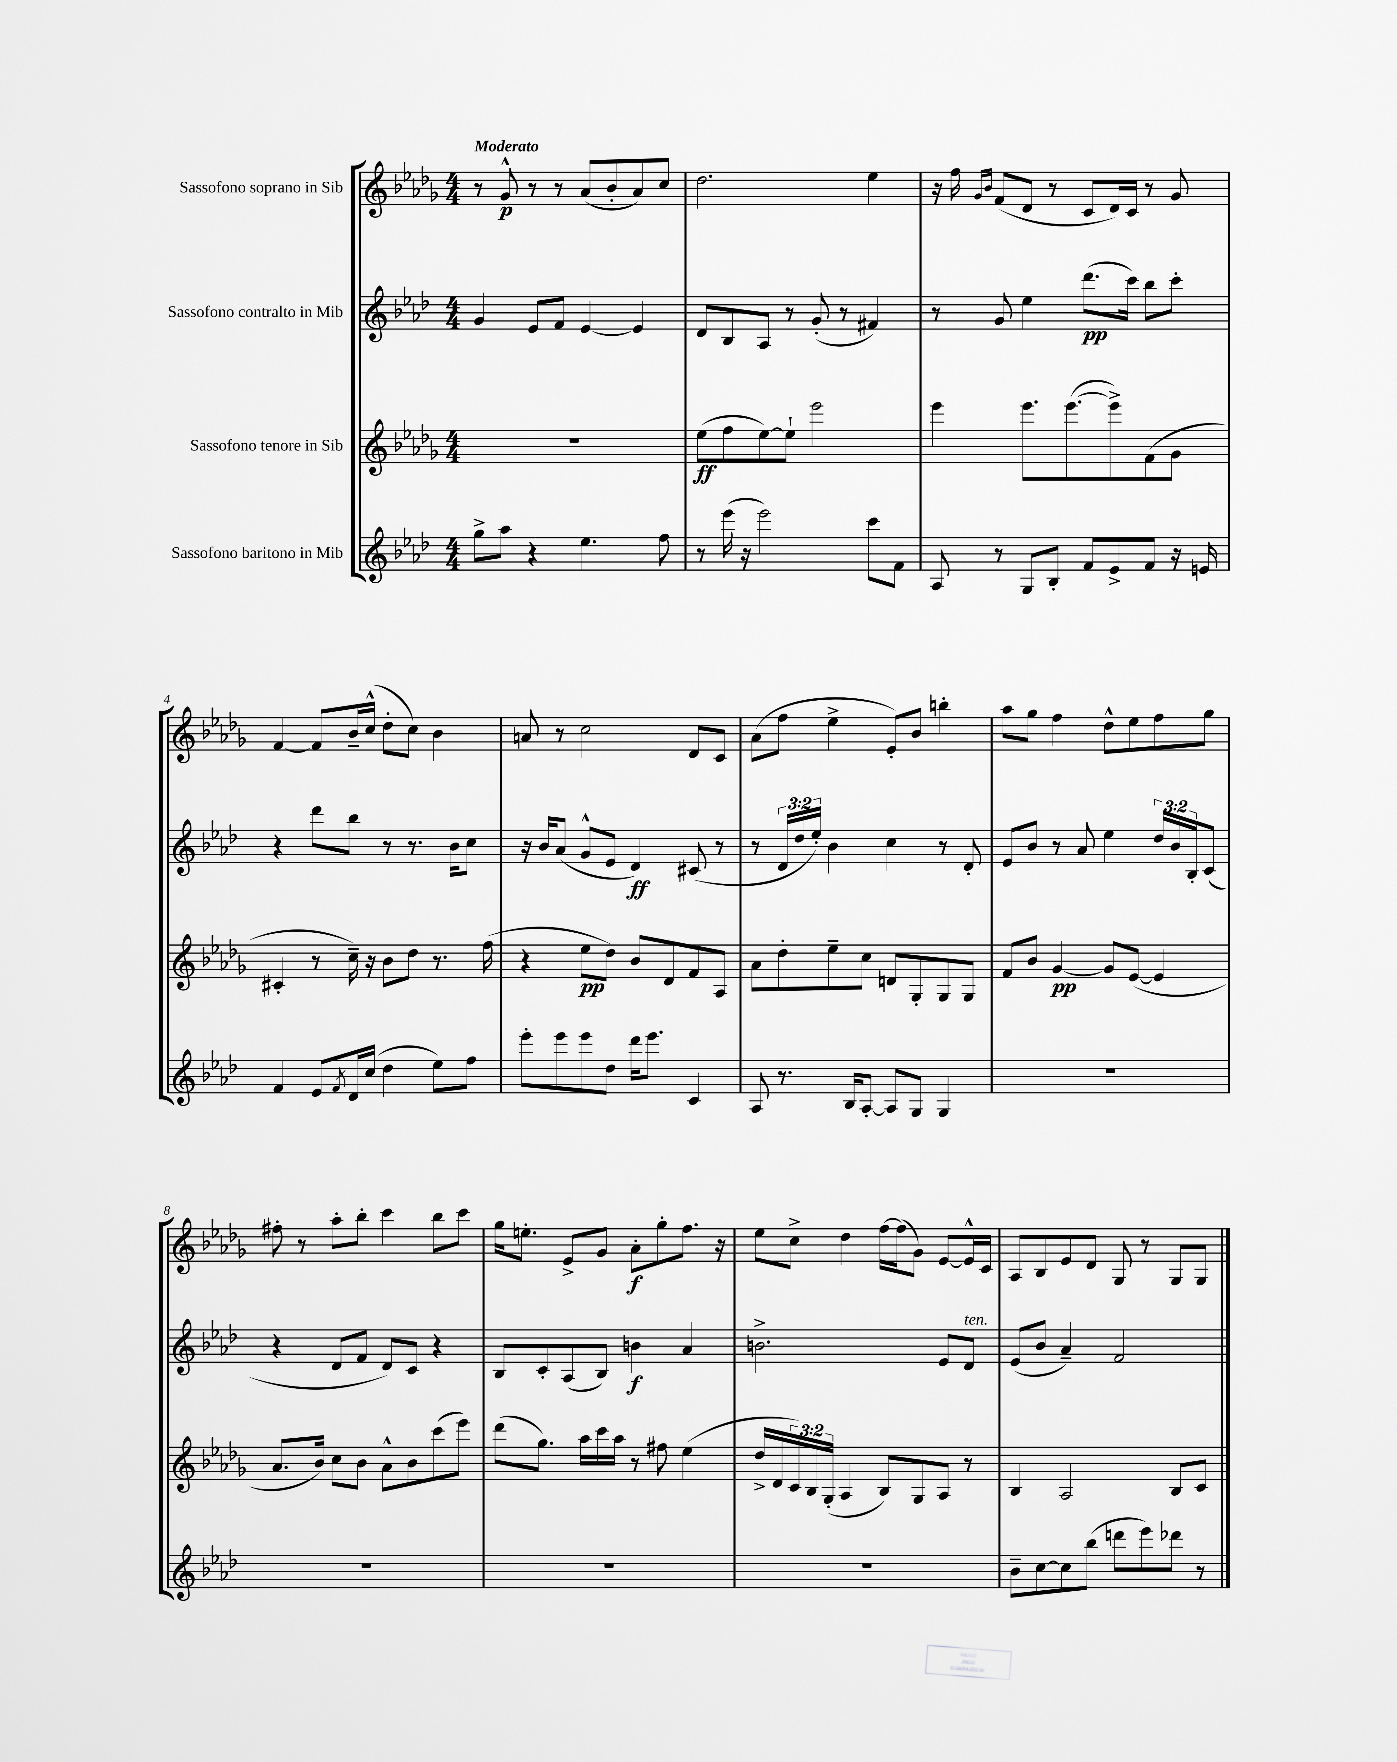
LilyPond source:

<<
\new StaffGroup <<
\new Staff = "s0" \with { instrumentName = "Sassofono soprano in Sib" } {
    \clef treble \key des \major \numericTimeSignature \time 4/4 \tempo "Moderato"
    r8 ges'8-^\p r8 r8 aes'8( bes'8-. aes'8) c''8 |
    des''2. ees''4 |
    r16 f''16 \grace { ges'16 bes'16 } f'8( des'8 r8 c'8 des'16) c'16 r8 ges'8 |
    f'4~ f'8 bes'16-- c''16-^( des''8-. c''8) bes'4 |
    a'8 r8 c''2 des'8 c'8 |
    aes'8( f''8 ees''4-> ees'8-.) bes'8 b''4-. |
    aes''8 ges''8 f''4 des''8-^ ees''8 f''8 ges''8 |
    fis''8-. r8 aes''8-. bes''8-. c'''4 bes''8 c'''8 |
    ges''16 e''8.-. ees'8-> ges'8 aes'8-.\f ges''8-. f''8. r16 |
    ees''8 c''8-> des''4 f''16~ f''16( ges'8) ees'8~ ees'16-^ c'16 |
    aes8 bes8 ees'8 des'8 ges8 r8 ges8 ges8 \bar "|." |
}
\new Staff = "s1" \with { instrumentName = "Sassofono contralto in Mib" } {
    \clef treble \key aes \major \numericTimeSignature \time 4/4 \override Staff.TupletNumber.text = #tuplet-number::calc-fraction-text
    g'4 ees'8 f'8 ees'4~ ees'4 |
    des'8 bes8 aes8 r8 g'8-.( r8 fis'4) |
    r8 g'8 ees''4 des'''8.\pp( c'''16) bes''8 c'''8-. |
    r4 des'''8 bes''8 r8 r8. bes'16 c''8 |
    r16 bes'16 aes'8( g'8-^ ees'8 des'4\ff) cis'8( r8 |
    r8 \tuplet 3/2 { des'16 des''16 ees''16-.) } bes'4 c''4 r8 des'8-. |
    ees'8 bes'8 r8 aes'8 ees''4 \tuplet 3/2 { des''16 bes'16 bes16-. } c'8( |
    r4 des'8 f'8 des'8) c'8 r4 |
    bes8 c'8-. aes8( bes8) b'4\f aes'4 |
    b'2.-> ees'8 des'8^\markup { \italic "ten." } |
    ees'8( bes'8 aes'4--) f'2 \bar "|." |
}
\new Staff = "s2" \with { instrumentName = "Sassofono tenore in Sib" } {
    \clef treble \key des \major \numericTimeSignature \time 4/4 \override Staff.TupletNumber.text = #tuplet-number::calc-fraction-text
    R1 |
    ees''8\ff( f''8 ees''8~) ees''8-! ees'''2 |
    ees'''4 ees'''8. ees'''8.~( ees'''8->) f'8( ges'8 |
    cis'4-. r8 c''16--) r16 bes'8 des''8 r8. f''16( |
    r4 ees''8\pp des''8) bes'8 des'8 f'8 aes8 |
    aes'8 des''8-. ees''8-- c''8 d'8 ges8-. ges8 ges8 |
    f'8 bes'8 ges'4~\pp ges'8 ees'8~( ees'4 |
    aes'8. bes'16) c''8 bes'8 aes'8-^ bes'8 c'''8( ees'''8) |
    des'''8( ges''8.) aes''16 c'''16 aes''16 r8 fis''8 ees''4( |
    des''16-> des'16 \tuplet 3/2 { c'16) bes16 ges16-.( } aes4 bes8) ges8 aes8 r8 |
    bes4 aes2 bes8 c'8 \bar "|." |
}
\new Staff = "s3" \with { instrumentName = "Sassofono baritono in Mib" } {
    \clef treble \key aes \major \numericTimeSignature \time 4/4
    g''8-> aes''8 r4 ees''4. f''8 |
    r8 ees'''16( r16 ees'''2) c'''8 f'8 |
    aes8 r8 g8 bes8-. f'8 ees'8-> f'8 r16 e'16 |
    f'4 ees'8 \acciaccatura { f'8 } des'16 c''16( des''4 ees''8) f''8 |
    ees'''8-. ees'''8 ees'''8 des''8 des'''16 ees'''8. c'4 |
    aes8 r8. bes16 aes8~-. aes8 g8 g4 |
    R1 |
    R1 |
    R1 |
    R1 |
    bes'8-- c''8~ c''8 bes''8( d'''8 ees'''8) des'''8 r8 \bar "|." |
}
>>
>>
